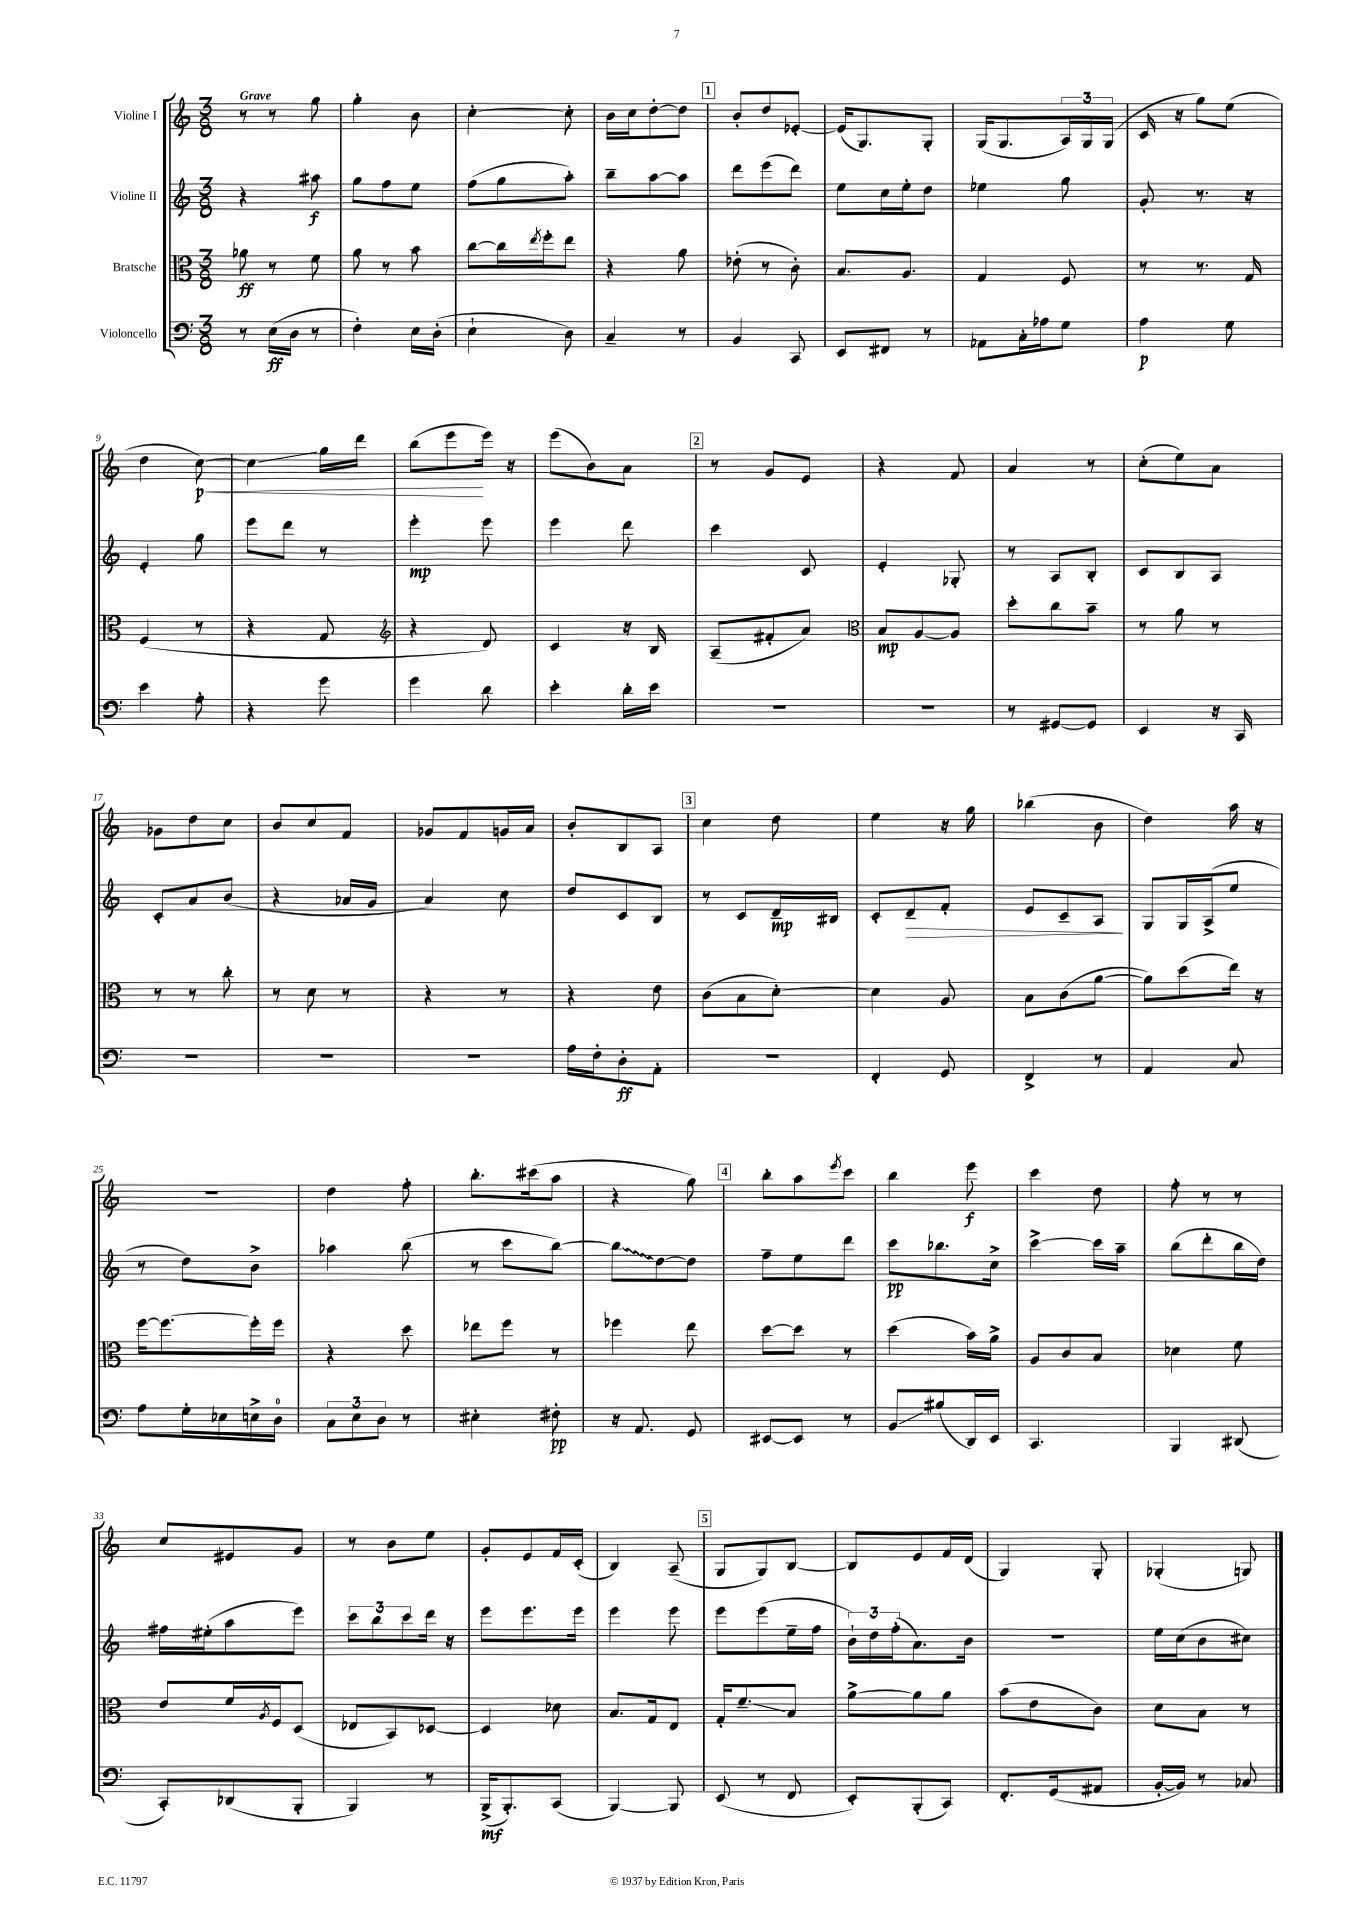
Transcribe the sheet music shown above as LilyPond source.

<<
\new StaffGroup <<
\new Staff = "s0" \with { instrumentName = "Violine I" } {
    \clef treble \key c \major \numericTimeSignature \time 3/8 \tempo "Grave"
    r8 r8 g''8 |
    g''4-. b'8 |
    c''4~-. c''8-. |
    b'16 c''16 d''8~-. d''8 |
    \mark \markup { \box "1" } b'8-. d''8 ees'8~-. |
    ees'16( g8.) g8-. |
    g16( g8. \tuplet 3/2 { a16) g16 g16( } |
    c'16 r16 g''8) e''8( |
    d''4 c''8~\p\<) |
    c''4\glissando g''16 d'''16 |
    b''8( e'''8\! e'''16) r16 |
    e'''8( b'8) a'8 |
    \mark \markup { \box "2" } r8 g'8 e'8 |
    r4 f'8 |
    a'4 r8 |
    c''8-.( e''8) a'8 |
    ges'8 d''8 c''8 |
    b'8 c''8 f'8 |
    ges'8 f'8 g'16 a'16 |
    b'8-. b8 a8 |
    \mark \markup { \box "3" } c''4 d''8 |
    e''4 r16 g''16 |
    bes''4( b'8 |
    d''4) a''16 r16 |
    R4. |
    d''4 f''8-. |
    b''8.-. cis'''16( a''8 |
    r4 g''8) |
    \mark \markup { \box "4" } b''8-. a''8 \acciaccatura { e'''8 } c'''8 |
    b''4 e'''8\f |
    c'''4 d''8 |
    f''8-. r8 r8 |
    c''8 eis'8 g'8 |
    r8 b'8 e''8 |
    g'8-. e'8 f'16 c'16-.( |
    b4) a8--( |
    \mark \markup { \box "5" } g8 g8) b8~ |
    b8 e'8 f'16 d'16( |
    g4) g8-. |
    ges4-.( g8) \bar "|." |
}
\new Staff = "s1" \with { instrumentName = "Violine II" } {
    \clef treble \key c \major \numericTimeSignature \time 3/8
    r4 ais''8\f |
    g''8 f''8 e''8 |
    f''8( g''8 a''8-.) |
    b''8-- a''8~ a''8 |
    \mark \markup { \box "1" } d'''8 e'''8( d'''8) |
    e''8 c''16 e''16-. d''8 |
    ees''4 g''8 |
    g'8-. r8. r16 |
    e'4-. g''8 |
    e'''8 d'''8 r8 |
    e'''4-.\mp e'''8 |
    e'''4 d'''8 |
    \mark \markup { \box "2" } c'''4 c'8 |
    e'4-. ges8-. |
    r8 a8 b8-. |
    c'8 b8 a8 |
    c'8-. a'8 b'8( |
    r4 aes'16 g'16 |
    a'4) c''8 |
    d''8 c'8 b8 |
    \mark \markup { \box "3" } r8 c'8 d'16--\mp bis16 |
    c'8-. d'8--\> f'8-. |
    e'8 c'8-- a8\! |
    g8 g16 a16->( e''8 |
    r8 d''8) b'8-> |
    aes''4 b''8( |
    r8 c'''8 b''8~) |
    \once \override Glissando.style = #'zigzag b''8\glissando d''8~ d''8 |
    \mark \markup { \box "4" } f''8-- e''8 d'''8 |
    c'''8\pp bes''8. c''16-> |
    c'''4~-> c'''16 a''16-- |
    b''8( d'''8-. b''16 d''16) |
    fis''16 eis''16-.( a''8 e'''8) |
    \tuplet 3/2 { c'''8 b''8 c'''8 } d'''16 r16 |
    e'''8 e'''8. e'''16 |
    e'''4 e'''8 |
    \mark \markup { \box "5" } e'''8 e'''8( e''16-- f''16 |
    \tuplet 3/2 { b'16-!) d''16 f''16-.( } a'8.) b'16 |
    R4. |
    e''16 c''16( b'8 cis''8) \bar "|." |
}
\new Staff = "s2" \with { instrumentName = "Bratsche" } {
    \clef alto \key c \major \numericTimeSignature \time 3/8
    aes'8\ff r8 f'8 |
    a'8 r8 b'8 |
    c''8~ c''16 \acciaccatura { e''8 } f''16-. e''8 |
    r4 a'8 |
    \mark \markup { \box "1" } ees'8-.( r8 c'8-.) |
    b8. a8. |
    g4 f8 |
    r8 r8. g16 |
    f4( r8 |
    r4 g8 |
    \clef treble r4 d'8) |
    c'4 r16 b16 |
    \mark \markup { \box "2" } a8--( fis'8-. a'8) |
    \clef alto b8\mp a8~ a8 |
    d''8-. c''8 b'8-- |
    r8 a'8 r8 |
    r8 r8 c''8-. |
    r8 d'8 r8 |
    r4 r8 |
    r4 e'8 |
    \mark \markup { \box "3" } c'8( b8 d'8~-.) |
    d'4 a8 |
    b8 c'8( a'8~ |
    a'8) d''8( e''16) r16 |
    f''16~ f''8.~ f''16-. f''16 |
    r4 d''8 |
    ees''8 f''8 r8 |
    fes''4 e''8 |
    \mark \markup { \box "4" } d''8~ d''8 r8 |
    d''4( b'16) a'16-> |
    a8 c'8 b8 |
    des'4 f'8 |
    e'8 f'16 \acciaccatura { a8 } f16 d8( |
    ees8 b,8) des8~ |
    des4 des'8 |
    b8. g16 e8 |
    \mark \markup { \box "5" } g16-. f'8.--\glissando b8 |
    a'8~-> a'8 a'8 |
    b'8( e'8 c'8) |
    d'8 b8 r8 \bar "|." |
}
\new Staff = "s3" \with { instrumentName = "Violoncello" } {
    \clef bass \key c \major \numericTimeSignature \time 3/8
    r8 e16\ff( d16 r8 |
    f4-.) e16 d16-.( |
    e4-! d8) |
    c4-- r8 |
    \mark \markup { \box "1" } b,4 c,8 |
    e,8 fis,8 r8 |
    aes,8 c16-. aes16 g8 |
    a4\p g8 |
    e'4 a8-. |
    r4 g'8 |
    g'4 d'8 |
    e'4-. d'16-. e'16 |
    \mark \markup { \box "2" } R4. |
    R4. |
    r8 gis,8~ gis,8 |
    e,4 r16 c,16 |
    R4. |
    R4. |
    R4. |
    a16 f16-. d8-.\ff a,8-. |
    \mark \markup { \box "3" } R4. |
    f,4-. g,8 |
    f,4-> r8 |
    a,4 c8 |
    a8 g16-. ees16 e16-> d16-0 |
    \tuplet 3/2 { c8 e8 d8 } r8 |
    eis4-. fis8-.\pp |
    r16 a,8. g,8 |
    \mark \markup { \box "4" } eis,8~ eis,8 r8 |
    b,8\glissando bis8( d,16) e,16 |
    c,4. |
    b,,4 dis,8( |
    c,8-.) des,8( b,,8-. |
    b,,4) r8 |
    b,,16->\mf( b,,8.-.) c,8( |
    b,,4~) b,,8 |
    \mark \markup { \box "5" } e,8( r8 f,8 |
    e,8-.) b,,8-.( c,8) |
    f,8.-. g,16( ais,8 |
    b,16~-. b,16) r8 ces8 \bar "|." |
}
>>
>>
